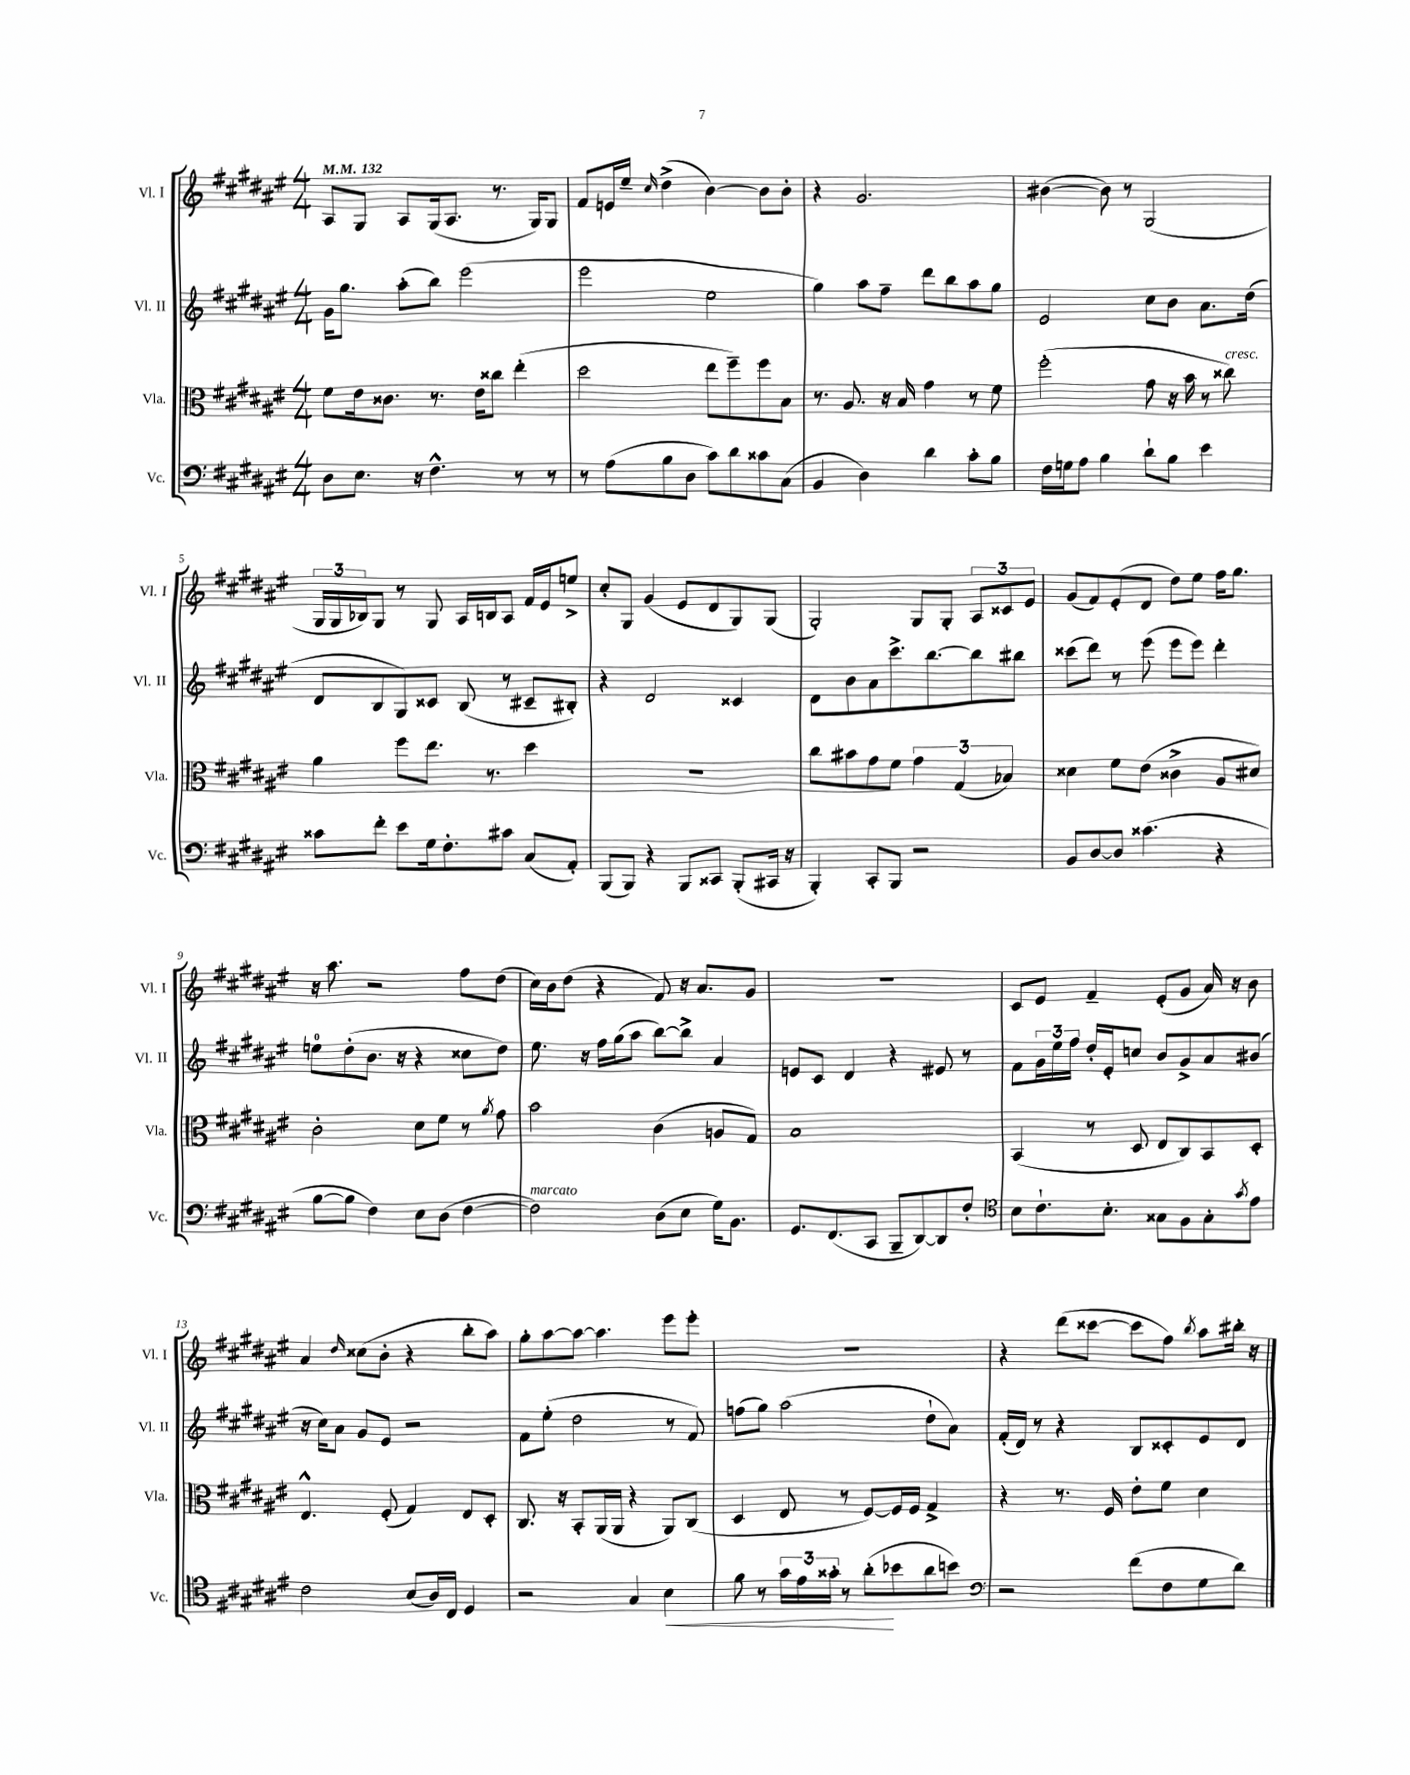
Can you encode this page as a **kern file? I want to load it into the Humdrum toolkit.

**kern	**kern	**kern	**kern
*staff4	*staff3	*staff2	*staff1
*clefF4	*clefC3	*clefG2	*clefG2
*k[f#c#g#d#a#e#]	*k[f#c#g#d#a#e#]	*k[f#c#g#d#a#e#]	*k[f#c#g#d#a#e#]
*M4/4	*M4/4	*M4/4	*M4/4
*MM132	*MM132	*MM132	*MM132
8D#	8f#	16g#	8A#
.	.	8.gg#	.
8.E#	16e#	.	8G#
.	8.c##	.	.
.	.	(8aa#'	8A#
16r	.	.	.
4.F#^^	8.r	8bb)	(16G#
.	.	.	8.A#
.	.	(2eee#	.
.	16e#	.	.
.	8cc##	.	8.r
8r	(4ee#'	.	.
.	.	.	16G#)
8r	.	.	8G#
=	=	=	=
8r	2dd#	2eee#	8f#
(8A#	.	.	16e
.	.	.	16ee#~
.	.	.	16qqcc#
8B	.	.	(4dd#^
8D#	.	.	.
8c#)	8ee#	2ee#	[4b)
8d#	8ff#~)	.	.
8c##	8ff#	.	8b]
(8C#	8B	.	8b'
=	=	=	=
4BB	8.r	4gg#)	4r
.	8.A#	.	.
4D#)	.	8aa#	2.g#
.	16r	8ff#~	.
.	16B	.	.
4d#	4g#	8ddd#	.
.	.	8bb	.
8c#'	8r	8aa#	.
8B	8f#	8gg#	.
=	=	=	=
16F#	(2ff#'	2e#	([4b#
16G	.	.	.
8A#	.	.	.
4B	.	.	8b#])
.	.	.	8r
8d#`	8g#	8cc#	(2G#
8B	16r	8b	.
.	16b	.	.
4e#	8r	8.a#	.
.	8cc##)	.	.
.	.	(16dd#	.
=	=	=	=
8c##	4a#	8d#	24G#
.	.	.	24G#
.	.	.	24B-)
8f#'	.	8B	8G#
8e#	8ff#	8G#)	8r
16G#	8.ee#	8c##	8G#
8.F#'	.	.	.
.	.	(8B	16A#
.	8.r	.	16B
8c#	.	8r	8A#
(8C#	4dd#	8c#~	16f#
.	.	.	16e#
8AA#')	.	8B#')	8ee^
=	=	=	=
(8BBB	1r	4r	8cc#'
8BBB)	.	.	8G#
4r	.	2d#	(4g#
8BBB	.	.	8e#
8CC##	.	.	8d#
(8BBB'	.	4c##	8G#)
16CC#	.	.	(8G#
16r	.	.	.
=	=	=	=
4BBB')	8cc#	8d#	2G#')
.	8b#	8b	.
8CC#'	8g#	8a#	.
8BBB	8f#	8.ccc#^	.
2r	6g#	.	8G#
.	.	[8.bb	.
.	.	.	8G#'
.	(6G#	.	.
.	.	8bb]	12A#
.	6B-)	.	12c##
.	.	8bb#	.
.	.	.	12e#
=	=	=	=
8BB	4d##	(8ccc##	(8g#
[8D#	.	8ddd#)	8f#)
8D#]	8f#	8r	(8e#'
(4.c##	(8e#	(8eee#	8d#
.	4c##^	8eee#	8dd#)
.	.	8eee#)	8ee#
4r	8A#	4ddd#'	16ff#
.	.	.	8.gg#
.	8d#)	.	.
=	=	=	=
[8B	2c#'	8ee	16r
.	.	.	8.aa#
8B]	.	(8dd#'	.
4F#)	.	8.b	2r
.	.	16r	.
8E#	8d#	4r	.
(8D#	8f#	.	.
[4F#	8r	8cc##	8ff#
.	8qa#	.	.
.	8g#	8dd#)	(8dd#
=	=	=	=
2F#])	2b	8.ee#	16cc#)
.	.	.	16b
.	.	.	(8dd#
.	.	16r	.
.	.	16ff#	4r
.	.	(16gg#	.
.	.	8aa#	.
(8D#	(4c#	[8bb)	8f#)
8E#	.	8bb^]	16r
.	.	.	8.a#
16G#)	8A	4a#	.
8.BB	.	.	.
.	8G#)	.	8g#
=	=	=	=
8.GG#	1B	8e	1r
.	.	8c#	.
(8.FF#	.	.	.
.	.	4d#	.
8CC#	.	.	.
8BBB~	.	4r	.
[8DD#)	.	.	.
8DD#]	.	8e#	.
8F#'	.	8r	.
=	=	=	=
*clefC4	*	*	*
8B	(4BB	8f#	8c#
8.c#`	.	24g#	8e#
.	.	24ee#	.
.	.	24ff#	.
.	8r	16dd#'	4f#~
8.B'	.	16e#'	.
.	8D#	8cc	.
8G##	8E#	8b	(8e#'
8F#	8C#)	8g#^	8g#
8G##'	8BB	8a#	16a#)
.	.	.	16r
8qg#	.	.	.
8e#	8D#'	(8b#	8b
=	=	=	=
2c#	4.E#^^	16r	4a#
.	.	16cc#)	.
.	.	8a#	.
.	.	.	16qqdd#
.	.	8g#	(8cc##
.	(8F#'	8e#	8b'
(8B	4G#)	2r	4r
16A#)	.	.	.
16C#	.	.	.
4D#	8E#	.	8bb'
.	8D#'	.	8aa#)
=	=	=	=
2r	8.C#	8f#	8gg#'
.	.	(8ee#'	[8aa#
.	16r	.	.
.	8BB'	2dd#	8aa#_
.	(16AA#	.	4.aa#]
.	16AA#	.	.
4G#	4r	.	.
4B	8AA#)	8r	8eee#
.	(8C#	8f#)	8eee#'
=	=	=	=
8f#	4D#	(8ff	1r
8r	.	8gg#)	.
24g#	8E#	(2aa#	.
24e#	.	.	.
24g##'	.	.	.
8r	8r	.	.
(8a#'	[8F#)	.	.
8b-	16F#]	.	.
.	16F#	.	.
8a#	4G#^	8dd#`	.
8b)	.	8a#)	.
=	=	=	=
*clefF4	*	*	*
2r	4r	(16f#'	4r
.	.	16d#)	.
.	.	8r	.
.	8.r	4r	(8ddd#
.	.	.	[8ccc##
.	16F#	.	.
(8f#	8e#'	8B	8ccc##]
8F#	8f#	8c##'	8ff#)
.	.	.	8qbb
8G#	4d#	8e#	8aa#
8d#)	.	8d#	16bb#'
.	.	.	16r
==	==	==	==
*-	*-	*-	*-
